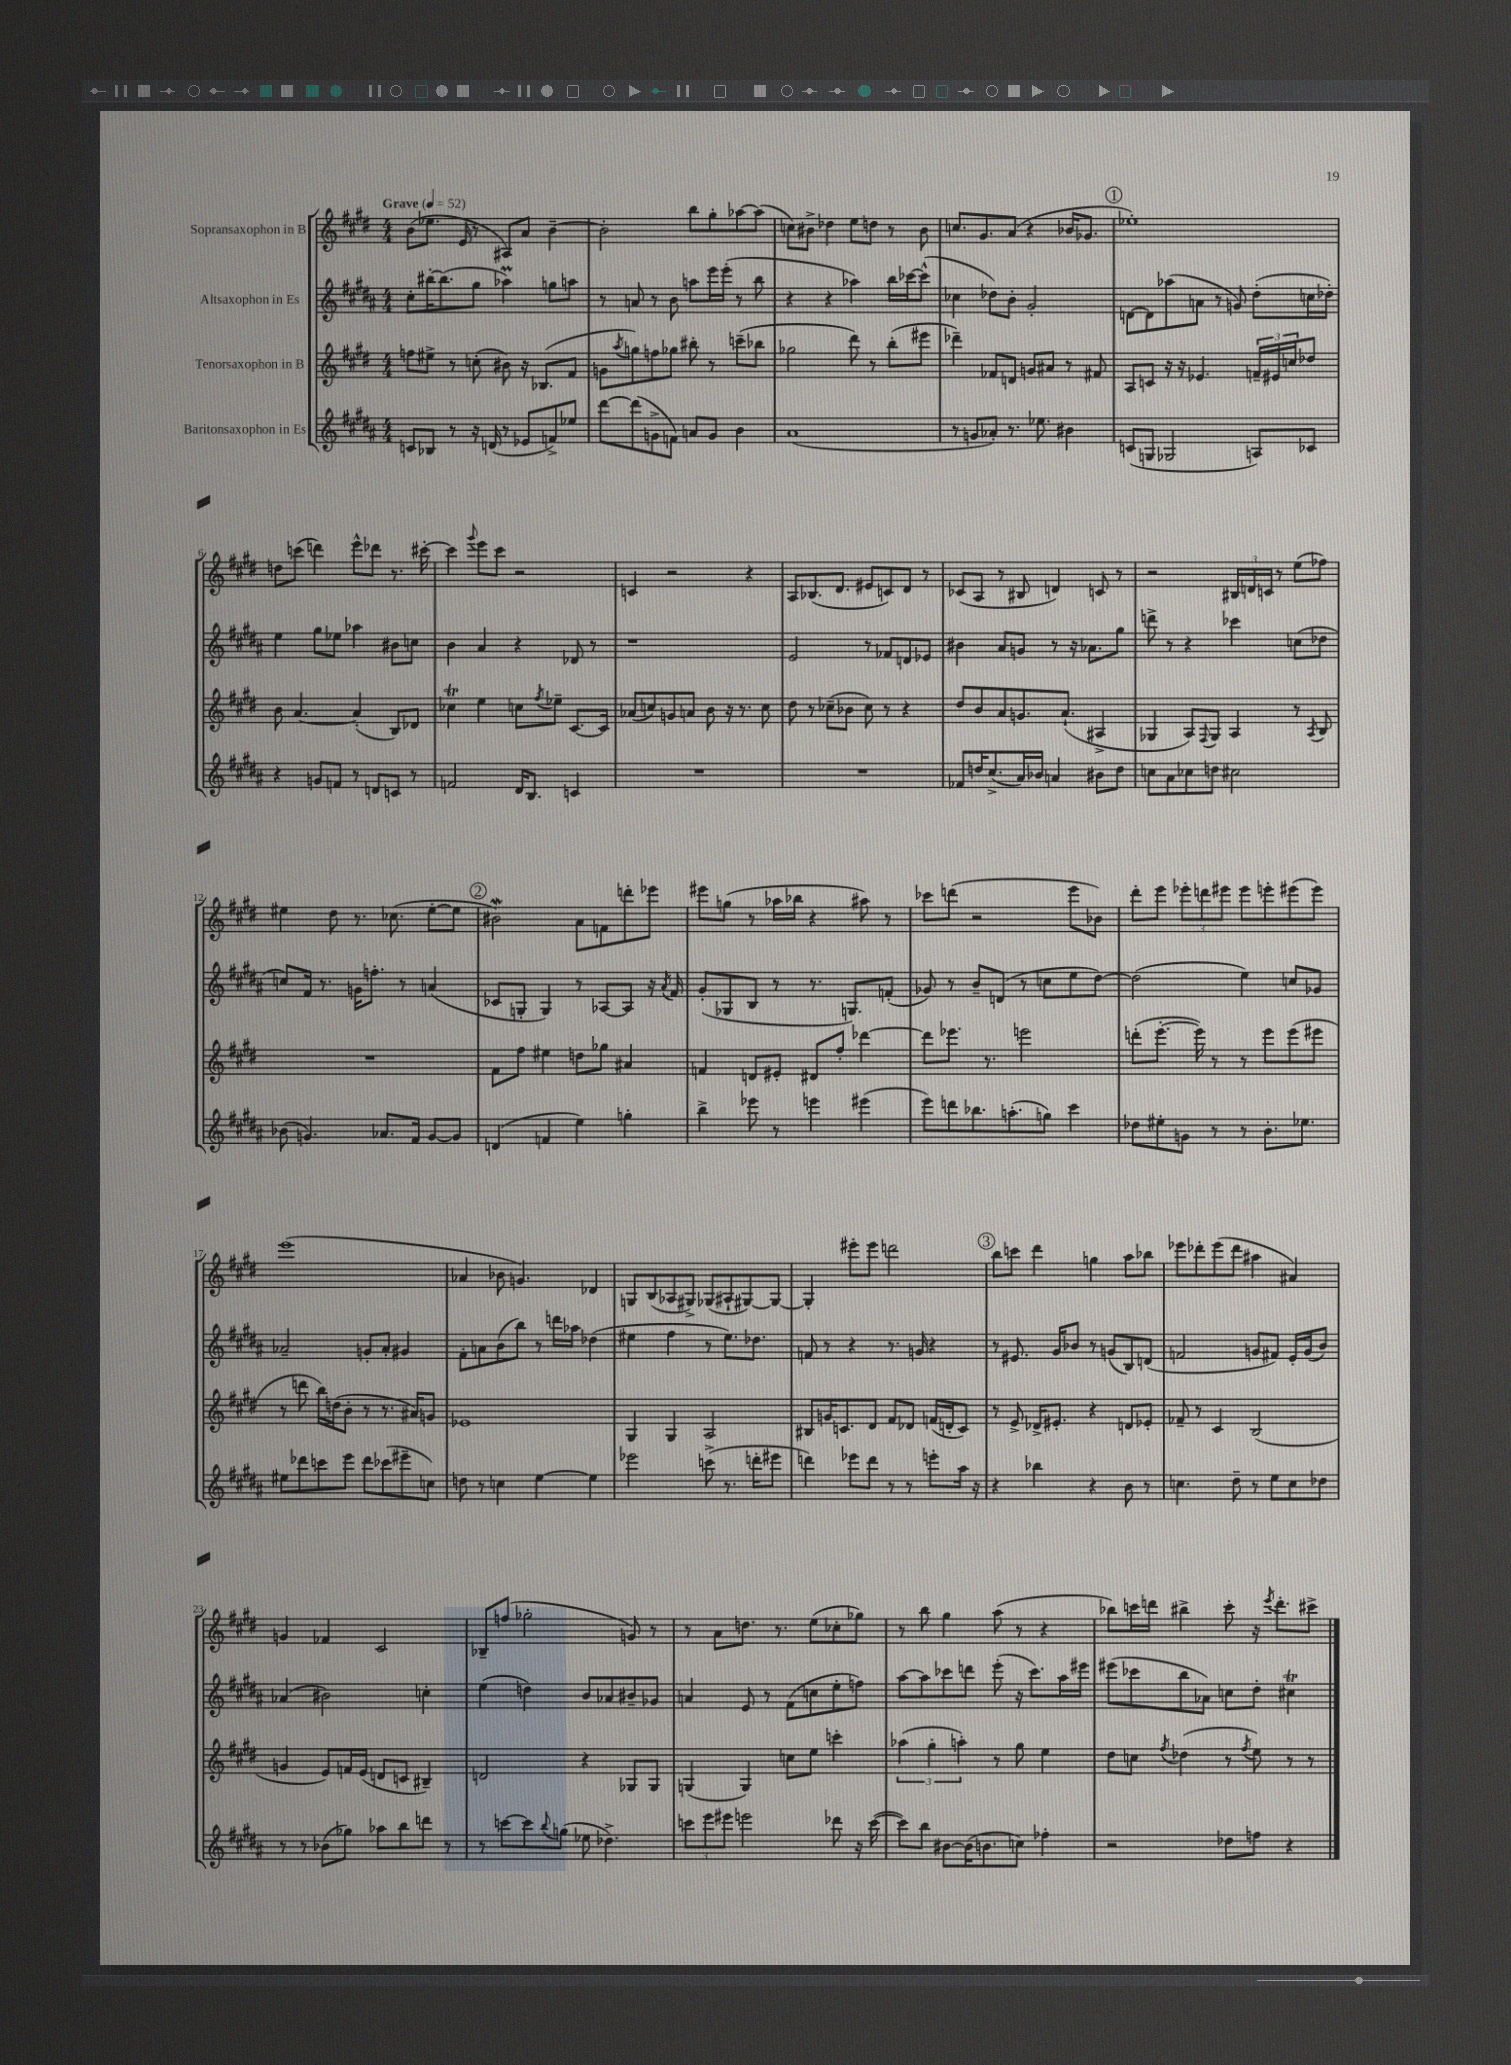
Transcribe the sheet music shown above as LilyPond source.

<<
\new StaffGroup <<
\new Staff = "s0" \with { instrumentName = "Sopransaxophon in B" } {
    \clef treble \key e \major \numericTimeSignature \time 4/4 \tempo "Grave" 4 = 52
    b'8( ees''8. e'16 r8 ais8) a'8 b'4~-- |
    b'2-. b''8 gis''8-. aes''8~ aes''8( |
    c''8) bis'8-> des''4 e''8 d''8 r8 bis'8 |
    c''8. gis'8. a'8( r4 bes'16 ges'8. |
    \mark \markup { \circle "1" } ees''1-.) |
    d''8 c'''8( d'''4) e'''8-^ des'''8 r8. cis'''16~-. |
    cis'''4 \appoggiatura { gis'''8 } e'''8 cis'''8 r2 |
    c'4 r2 r4 |
    a8 bes8.( dis'8. eis'8 c'8) dis'8 r8 |
    ces'8( a8 r8 bis8 d'4) c'8 r8 |
    r2 \tuplet 3/2 { bis16 d'16 c'16 } r8 e''8( fes''8) |
    eis''4 dis''8 r8. ces''8.( eis''8~-. eis''8 |
    \mark \markup { \circle "2" } bis'2\mordent) a'8 f'8 d'''8-. ees'''8 |
    eis'''8 g''8( r8 aes''16 bes''16 r4 ais''8) r8 |
    ces'''8 d'''8( r2 e'''8 bes'8) |
    dis'''8-. e'''8 \tuplet 3/2 { ees'''8-. d'''8 eis'''8 } eis'''8 e'''8-. eis'''8( eis'''8) |
    e'''1( |
    aes'4 bes'8 g'4.) des'4 |
    g8 b8( aes8 gis8->) ges8( ais8-! gis8~) gis8~ |
    gis4-. eis'''8-. eis'''8 d'''2 |
    \mark \markup { \circle "3" } b''8 c'''8 dis'''4 g''4 a''8 bes''8 |
    ees'''8 des'''8-. ees'''8( des'''8 ais''4 ais'4) |
    g'4 fes'4 cis'2 |
    bes8-- f''8( ges''2-. g'8) r8 |
    r8 a'8 d''8. r8. e''8( ces''8-. ges''8) |
    r8 b''8 gis''4 a''8( r8 r4 |
    bes''8) c'''16 d'''16 bis''4-> c'''8-. r16 \acciaccatura { e'''8 } d'''8.-. cis'''8-> \bar "|." |
}
\new Staff = "s1" \with { instrumentName = "Altsaxophon in Es" } {
    \clef treble \key b \major \numericTimeSignature \time 4/4
    cis''8-. bis''16~-. bis''8.( gis''8 aes''4\prall) g''8 a''8 |
    r8 a'8 r8 b'8 a''8 e'''16 e'''16-.( r8 b''8 |
    r4 r4 aes''4) b''16 ces'''16~ ces'''8-^( |
    ces''4 des''8) b'8-. gis'2-. |
    \mark \markup { \circle "1" } d'8~ d'8 aes''8( a'8 r8 g'8) dis''8-.( c''16 des''16-.) |
    e''4 gis''8 ees''8 aes''4 bis'8 c''8 |
    b'4 ais'4 r4 des'8 r8 |
    r1 |
    e'2 r8 fes'8 d'8 ees'8 |
    bis'4 ais'8 g'8 r8 r16 aes'8. gis''8 |
    d'''8-> r8 r4 ces'''4 c''8( des''8 |
    c''8) fis'16 r8. g'16 f''8.-. r8 a'4( |
    \mark \markup { \circle "2" } ces'8 g8-. g4) r8 aes8~ aes8 r16 \acciaccatura { ais'8 } fis'16 |
    gis'8-.( ges8 b8 r8 r8. g8.) f'8-.( |
    ges'8) r8 b'8-- d'8( r8 c''8 e''8 dis''8~) |
    dis''2( e''4) c''8 ges'8 |
    aes'2-- g'8-. aes'8-. gis'4 |
    fis'8-. a'8 b'8( b''8) r8 d'''16 aes''16 des''4( |
    eis''4 fis''4 r8 eis''8.) des''8. |
    f'8 r8 r4 r8. g'16 r4 |
    \mark \markup { \circle "3" } r8 eis'8. gis'16 bes'8 r8 g'8( b8) d'8( |
    f'2 g'8 fis'8) e'16-. g'16( b'8) |
    aes'4( bis'2) c''4-. |
    e''4( d''4) b'8 aes'8 bis'8-- ges'8 |
    a'4 e'8 r8 fis'8( c''8 e''8-. f''8) |
    ais''8~ ais''8 ces'''8 d'''8 e'''8-.( r16 ces'''8.) ais''16 eis'''16 |
    eis'''8( ces'''8 b''8 aes'8) c''8 dis''8-. cis''4\trill \bar "|." |
}
\new Staff = "s2" \with { instrumentName = "Tenorsaxophon in B" } {
    \clef treble \key e \major \numericTimeSignature \time 4/4
    f''8 eis''8-> r8 c''8-.( bis'8) r16 bes8.( fis'8 |
    g'8 \acciaccatura { a''8 } g''8) f''8 ges''8 bis''8-. r8 c'''8--( bes''8 |
    ges''2 dis'''8) r8 b''8-.( eis'''8 |
    des'''4--) fes'8 d'8 g'8 ais'8 r8 fis'8 |
    \mark \markup { \circle "1" } a8 c'8 r16 r16 ees'4. \tuplet 3/2 { f'16-- eis'16 c''16 } des''8 |
    b'8 a'4.~ a'4-.( b8) des'8 |
    ces''4\trill e''4 c''8 \acciaccatura { fis''8 } ees''8-- cis'8.~ cis'16 |
    aes'8( c''8) g'8 a'8 b'8 r16 r8. c''8 |
    dis''8 r8 ces''8--( bes'8 ces''8) r8 r4 |
    dis''8 b'8 a'8 g'8. a'8.-!( ais4-> |
    ges4 a8) \appoggiatura { fis8 } ges8 a4 r8 \acciaccatura { a8 } b8 |
    R1 |
    \mark \markup { \circle "2" } fis'8 fis''8 eis''4 d''8 ges''8 ais'4 |
    f'4 d'8 eis'8-. dis'8 fis''8-. des'''4~ |
    des'''8 ees'''8. r8. e'''2 |
    d'''8-.( e'''8.~-. e'''16) r8 r8 e'''8 e'''8( eis'''8 |
    r8 d'''8 b''16) d''16( b'8-. r8 r8. ais'16) g'8 |
    ees'1 |
    gis4 gis4 a2 |
    bis8 g'16 c'8. dis'8 fis'8 des'8 f'16( d'16-. c'8) |
    \mark \markup { \circle "3" } r8 e'8-> des'16-> eis'8.-. r4 d'8 ees'8-. |
    fes'8-- r8 cis'4 b2( |
    g'4 e'8) f'16 e'16( d'8 c'8 bis4--) |
    d'2 r4 ges8 ges8 |
    g4( g4) c''8 e''8 c'''4-. |
    \tuplet 3/2 { aes''4( gis''4-. a''4-.) } r8 gis''8 e''4 |
    dis''8 c''8 \acciaccatura { fis''8 } des''4( r8 \acciaccatura { fis''8 } e''8) r8 r8 \bar "|." |
}
\new Staff = "s3" \with { instrumentName = "Baritonsaxophon in Es" } {
    \clef treble \key b \major \numericTimeSignature \time 4/4
    c'8 bes8 r8 r16 d'16( r8 ees'8 f'8->) ees''8 |
    dis'''8~ dis'''8( g'8-> f'8) a'8 g'8 b'4 |
    ais'1( |
    r8 g'8 aes'8-.) r8. ees''8. bis'4 |
    \mark \markup { \circle "1" } c'8( g8 ges2 a8) ces'8 |
    r4 g'8 f'8 r8 d'8 c'8 r8 |
    f'2 dis'16 b8. c'4 |
    R1 |
    R1 |
    fes'8 d''16 cis''8.->( ais'16) bes'16 a'4 bis'8 d''8 |
    c''8 ais'8 ces''8 d''8 cis''2 |
    bes'8( g'4.) aes'8. fis'16 g'8~ g'8 |
    \mark \markup { \circle "2" } d'4( f'4 e''4) g''4-. |
    b''4-> ees'''8 r8 e'''4 eis'''4( |
    e'''8) d'''8 bes''8. a''8.-.( g''8) cis'''4 |
    des''8 eis''8-. g'8 r8 r8 b'8.-. ees''8. |
    eis''8 des'''8 c'''8 e'''8 des'''8 ces'''8( eis'''8-- c''8) |
    d''8 r8 c''4 e''4~ e''4 |
    ees'''2 c'''8->( r8. d'''16-. eis'''8 |
    d'''4) ees'''8 d'''8 r8 r8 e'''8-. ais''16 r16 |
    \mark \markup { \circle "3" } r4 bes''4 r4 b'8 r8 |
    c''4. dis''8-- r8 e''8 c''8 des''8 |
    r8 r8 bes'8( ges''8) aes''8 b''8 d'''8 r8 |
    r8 c'''8~ c'''8 \appoggiatura { b''8 } g''8( ees''8 des''4.->) |
    \tuplet 3/2 { c'''8 e'''8 eis'''8 } e'''2 des'''8 r16 c'''16~( |
    c'''8) b''8 bis'8~ bis'16( b'8. c''8) fes''4-. |
    r2 des''8 f''8 r4 \bar "|." |
}
>>
>>
